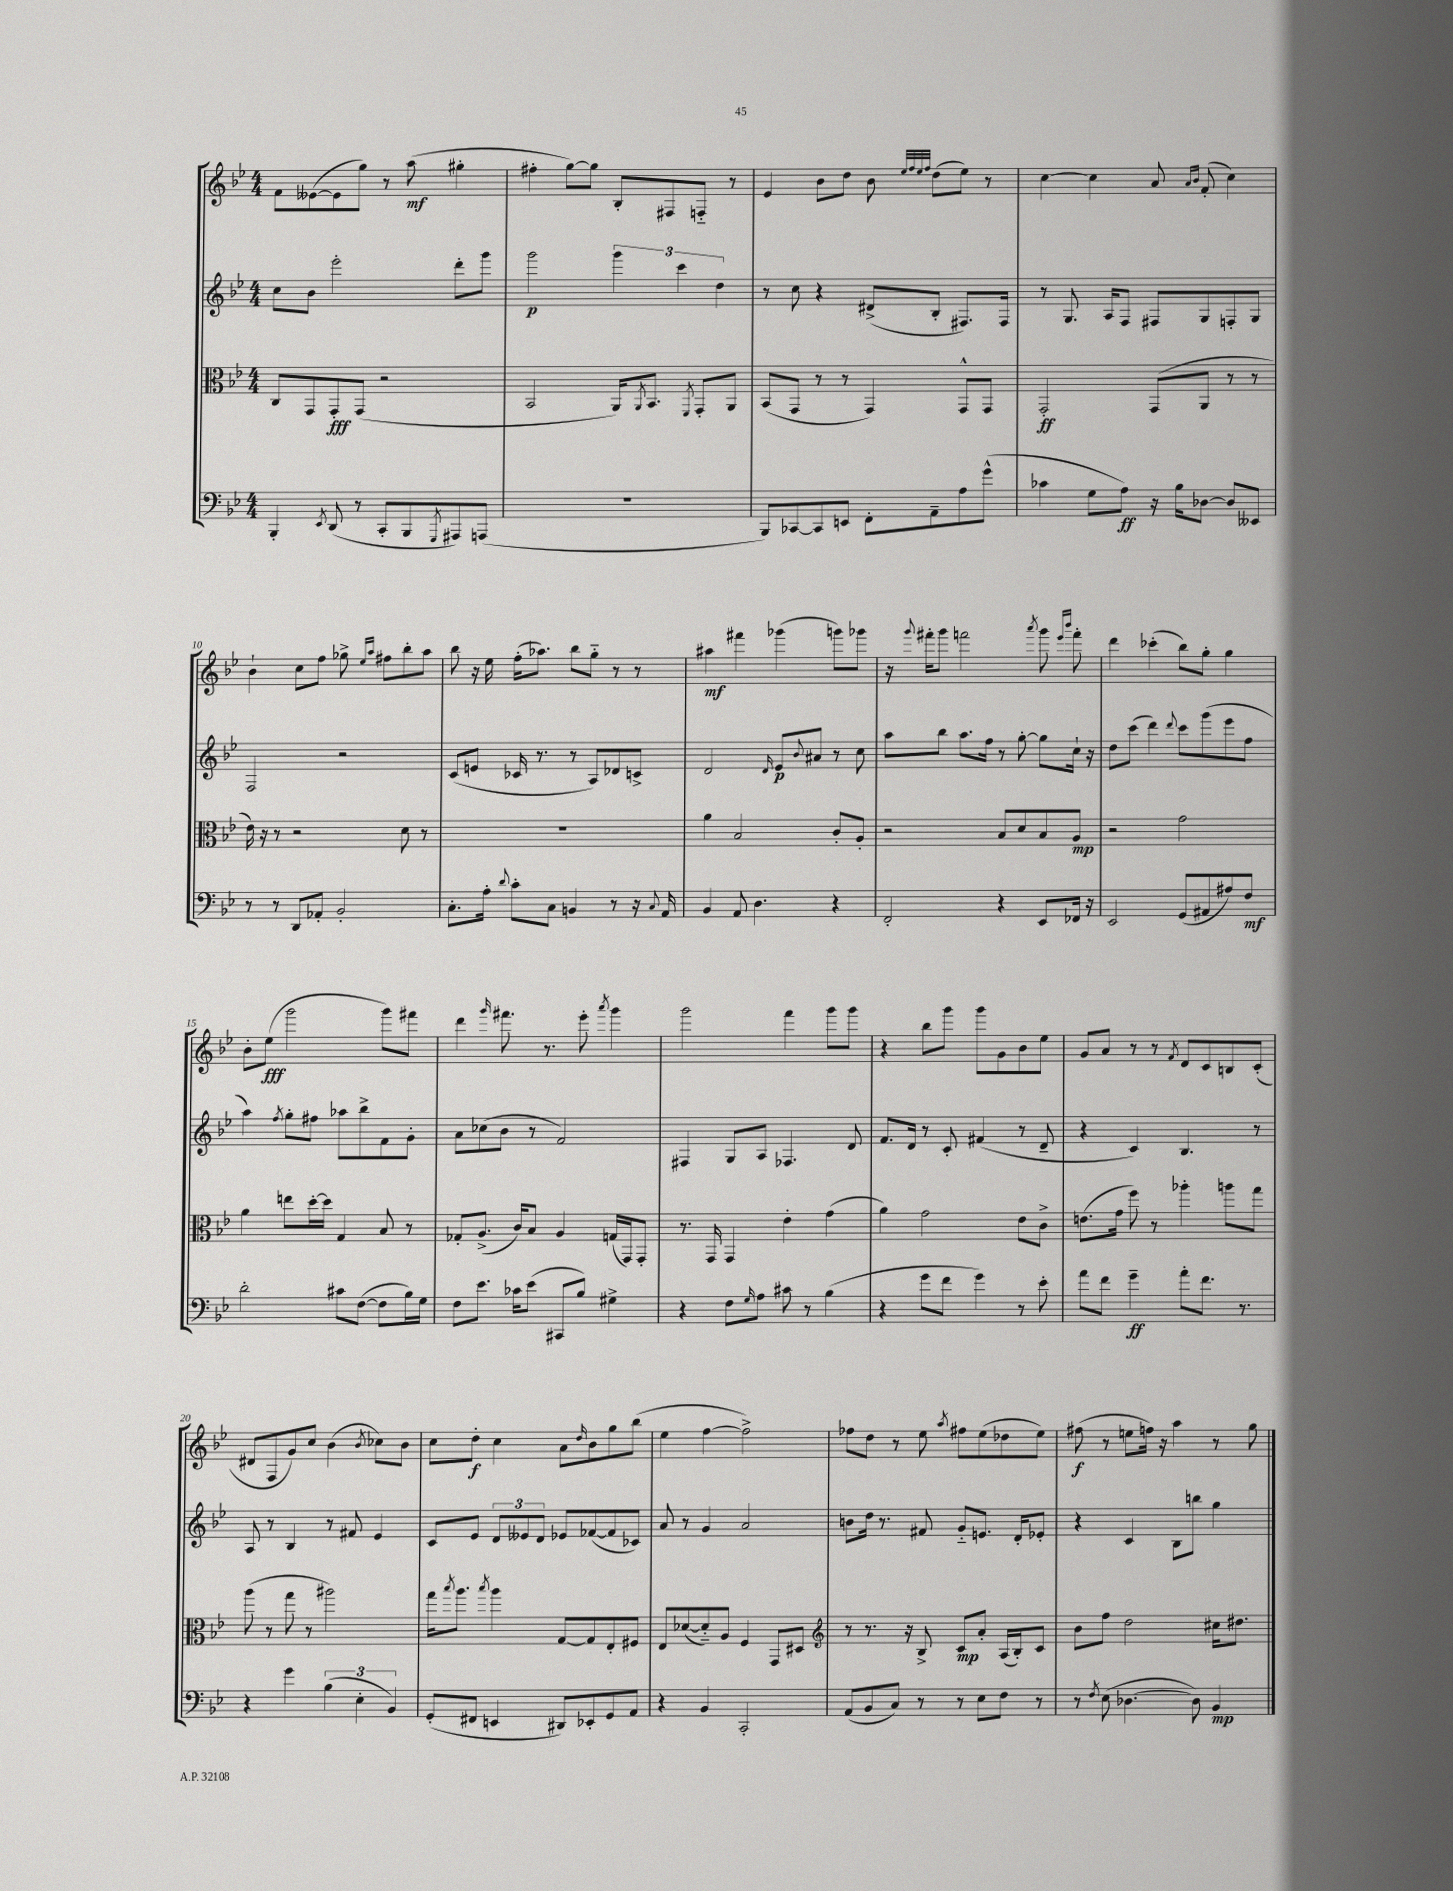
<<
\new StaffGroup <<
\new Staff = "s0" {
    \clef treble \key bes \major \numericTimeSignature \time 4/4
    f'8 eeses'8~( eeses'8 g''8) r8 a''8\mf( gis''4-. |
    fis''4-. g''8~) g''8 bes8-. fis8 f8-_ r8 |
    ees'4 bes'8 d''8 bes'8 \grace { ees''32 f''32 ees''32 f''32 } d''8( ees''8) r8 |
    c''4~ c''4 a'8 \grace { a'16 bes'16 } f'8-.( c''4) |
    bes'4-! c''8 f''8 ges''8-> \grace { ees''16 a''16 } fis''8 bes''8-. a''8 |
    bes''8 r16 ees''16 f''16-.( aes''8.) bes''8 g''8-_ r8 r8 |
    ais''4\mf fis'''4 ges'''4( g'''8) ges'''8 |
    r16 \appoggiatura { g'''8 } fis'''16-. g'''8 f'''2 \acciaccatura { a'''8 } g'''8 \grace { ees'''16 bes'''16 } f'''8-. |
    d'''4 ces'''4-.( bes''8) g''8-. g''4 |
    bes'8-. ees''8\fff( g'''2 g'''8) fis'''8 |
    d'''4 \grace { g'''16 } fis'''8. r8. ees'''8-. \acciaccatura { a'''8 } g'''4 |
    g'''2 f'''4 g'''8 g'''8 |
    r4 bes''8 g'''8 g'''8 g'8 bes'8 ees''8 |
    g'8 a'8 r8 r8 \acciaccatura { f'8 } d'8 c'8 b8 c'8-.( |
    dis'8 f8 g'8) c''8 bes'4( \acciaccatura { bes'8 } ces''8) bes'8 |
    c''8 d''8-.\f c''4 a'8 \grace { d''16 } bes'8 g''8 bes''8( |
    ees''4 f''4~ f''2->) |
    fes''8 d''8 r8 ees''8 \acciaccatura { a''8 } fis''8 ees''8( des''8 ees''8) |
    fis''8\f( r8 e''8 f''16) r16 a''4 r8 g''8 \bar "|." |
}
\new Staff = "s1" {
    \clef treble \key bes \major \numericTimeSignature \time 4/4
    c''8 bes'8 ees'''2-. d'''8-. g'''8 |
    g'''2\p \tuplet 3/2 { g'''4 c'''4 d''4 } |
    r8 c''8 r4 dis'8->( bes8-. fis8.) fis16 |
    r8 g8. a16 f8 fis8 g8 f8-. g8 |
    f2 r2 |
    c'8( e'8 ces'16 r8. r8 a8) des'8 c'8-> |
    d'2 \grace { d'16 } ees'8\p \appoggiatura { bes'8 } ais'8 r8 c''8 |
    a''8 bes''8 a''8. f''16 r8 g''8~-. g''8 c''16-! r16 |
    d''8 c'''8( d'''4) \appoggiatura { d'''8 } c'''8 g'''8( ees'''8 f''8 |
    a''4) \acciaccatura { f''8 } g''8-. fis''8 aes''8 bes''8-> f'8 g'8-. |
    a'8 ces''8( bes'8 r8 f'2) |
    fis4 g8 a8 fes4. d'8 |
    f'8. d'16 r8 c'8-. fis'4( r8 d'8-- |
    r4 c'4) bes4. r8 |
    a8 r8 bes4 r8 fis'8 ees'4 |
    c'8 ees'8 \tuplet 3/2 { d'8 eeses'8 d'8 } ees'8 fes'8~( fes'8 ces'8) |
    a'8 r8 g'4 a'2 |
    b'8 d''16 r8. fis'8 g'8-_ e'8. d'16-. ees'8-. |
    r4 c'4 bes8 b''8 g''4 \bar "|." |
}
\new Staff = "s2" {
    \clef alto \key bes \major \numericTimeSignature \time 4/4
    c8 g,8 g,8-.\fff g,8( r2 |
    bes,2 a,16) \acciaccatura { a,8 } bes,8. \acciaccatura { f,8 } g,8-. a,8 |
    bes,8( g,8 r8 r8 g,4) g,8-^ g,8 |
    g,2-.\ff g,8( a,8 r8 r8 |
    ees'16) r16 r8 r2 d'8 r8 |
    R1 |
    a'4 bes2 c'8-. a8-. |
    r2 bes8 d'8 bes8 a8\mp |
    r2 g'2 |
    a'4 e''8 d''16~-. d''16 g4 bes8 r8 |
    ges8-. a8.->( c'16) bes8 a4 g16( g,16) g,8-. |
    r8. g,16 g,4 ees'4-. g'4( |
    a'4) g'2 ees'8 c'8-> |
    e'8.( g'16 f''8) r8 aes''4-. a''8 g''8 |
    a''8( r8 g''8 r8 ais''2) |
    g''16 \acciaccatura { bes''8 } a''8. \acciaccatura { bes''8 } a''4 g8~ g8 ees8-. fis8 |
    ees8 des'8~( des'8-_) a8 f4 g,8 dis8 |
    \clef treble r8 r8. r16 bes8-> c'8\mp a'8-. a16( bes16-.) c'8 |
    bes'8 f''8 d''2 cis''16 dis''8. \bar "|." |
}
\new Staff = "s3" {
    \clef bass \key bes \major \numericTimeSignature \time 4/4
    bes,,4-. \acciaccatura { ees,8 } d,8( r8 c,8-. bes,,8 \acciaccatura { g,,8 } ais,,8) a,,8( |
    R1 |
    bes,,8) ces,8~ ces,8 e,8 f,8-. a,8-- a8 g'8-^( |
    ces'4 g8 a8\ff) r16 bes16 des8~ des8 eeses,8 |
    r8 r8 d,8 aes,8-. bes,2-. |
    c8.-. a16-. \appoggiatura { d'8 } c'8-. c8 b,4 r8 r16 \appoggiatura { c8 } a,16 |
    bes,4 a,8 d4. r4 |
    f,2-. r4 ees,8 fes,16 r16 |
    ees,2 g,8( ais,8 ais8) f8\mf |
    d'2-. cis'8 f8~( f8 bes16) g16 |
    f8 ees'8. ces'16 ees'8( cis,8 bes8) gis4-> |
    r4 f8 \grace { g16 } a8 cis'8 r8 bes4( |
    r4 g'8 f'8 g'4) r8 ees'8-. |
    a'8 f'8 g'4--\ff a'8-. f'8. r8. |
    r4 g'4 \tuplet 3/2 { bes4( ees4-. bes,4) } |
    g,8-.( fis,8 e,4 dis,8) ees,8-. g,8 a,8 |
    r4 bes,4 c,2-. |
    a,8( bes,8 c8) r8 r8 ees8 f8 r8 |
    r8 \acciaccatura { f8 } ees8( des4.~ des8) bes,4\mp \bar "|." |
}
>>
>>
\layout { \context { \Score currentBarNumber = #6 \override BarNumber.break-visibility = ##(#f #t #t) barNumberVisibility = #(every-nth-bar-number-visible 5) } }
